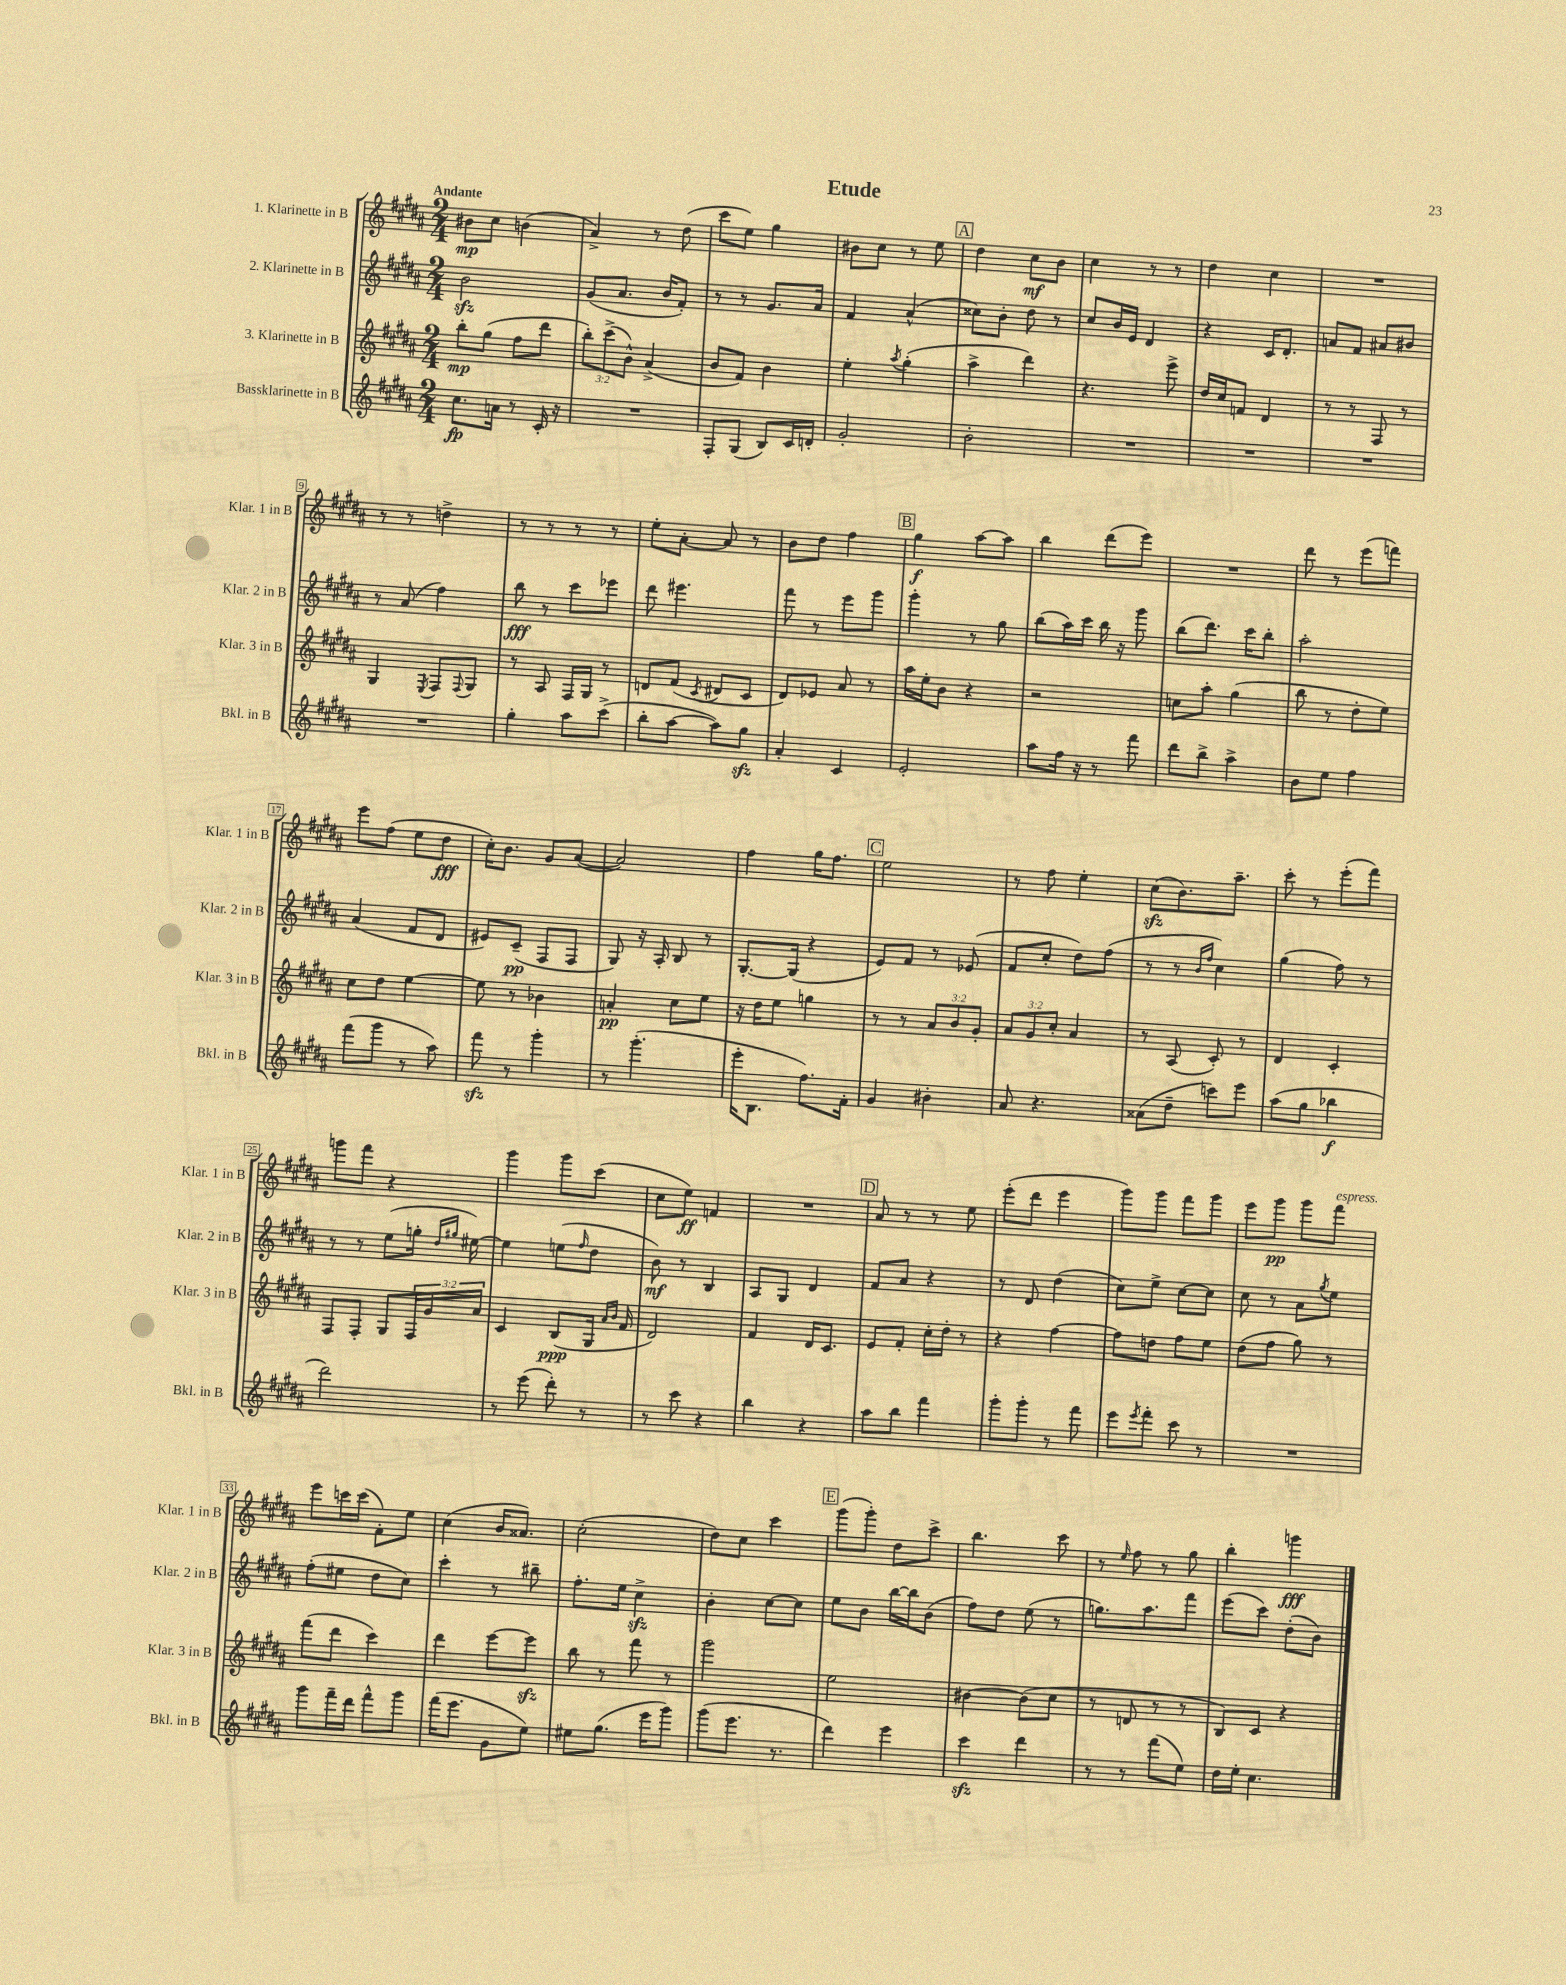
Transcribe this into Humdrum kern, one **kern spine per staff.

**kern	**kern	**kern	**kern
*staff4	*staff3	*staff2	*staff1
*clefG2	*clefG2	*clefG2	*clefG2
*k[f#c#g#d#a#]	*k[f#c#g#d#a#]	*k[f#c#g#d#a#]	*k[f#c#g#d#a#]
*M2/4	*M2/4	*M2/4	*M2/4
8.cc#	8bb'	2b	8b#
.	(8gg#	.	8cc#
16a	.	.	.
8r	8ff#	.	(4b
16c#'	8ddd#	.	.
16r	.	.	.
=	=	=	=
2r	12bb')	(8g#	4a#^)
.	(12ccc#^	.	.
.	.	8.a#	.
.	12b^^)	.	.
.	(4a#^	.	8r
.	.	16b	.
.	.	8f#')	(8dd#
=	=	=	=
8F#'	8b	8r	8ccc#
(8G#	8f#)	8r	8ee)
8B)	4b	8.g#	4gg#
16c#	.	.	.
16d'	.	16a#	.
=	=	=	=
2g#'	4ee'	4f#	8b#
.	.	.	8cc#
.	8qaa#	.	.
.	(4gg#'	(4a#^^	8r
.	.	.	8ee
=	=	=	=
2b'	4aa#^	8cc##)	4dd#
.	.	8b'	.
.	4ddd#)	8dd#	8cc#
.	.	8r	8b
=	=	=	=
2r	4.r	8cc#	4cc#
.	.	16b	.
.	.	16e	.
.	.	4d#	8r
.	8eee^	.	8r
=	=	=	=
2r	16dd#	4r	4dd#
.	16cc#	.	.
.	8f	.	.
.	4d#	16c#	4cc#
.	.	8.d#'	.
=	=	=	=
2r	8r	8a	2r
.	8r	8f#	.
.	8F#	8a#	.
.	8r	8b#	.
=	=	=	=
2r	4G#	8r	8r
.	.	(8a#	8r
.	8qE	.	.
.	8F#	4ff#)	4dd^
.	8qqF#	.	.
.	8G#	.	.
=	=	=	=
4gg#'	8r	8bb	8r
.	8A#	8r	8r
8aa#	16F#	8ccc#	8r
.	16G#	.	.
(8ccc#^	8r	8eee-	8r
=	=	=	=
8bb'	8d	8ddd#	8ee'
[8aa#	(8f#	4.eee#	[8a#'
.	8qc#	.	.
8aa#])	8d#	.	8a#]
8gg#	8c#	.	8r
=	=	=	=
4a#'	8d#)	8fff#	8b
.	8e-	8r	8dd#
4c#	8a#	8eee	4ff#
.	8r	8ggg#	.
=	=	=	=
2e'	16aa#	4ggg#'	4gg#
.	16ee'	.	.
.	8b	.	.
.	4r	8r	[8aa#
.	.	8gg#	8aa#]
=	=	=	=
8aa#	2r	(8bb	4bb
16ff#	.	16aa#)	.
16r	.	16ccc#	.
8r	.	16bb	(8ddd#
.	.	16r	.
8fff#	.	8ggg#	8eee)
=	=	=	=
8ddd#	8cc	(8bb	2r
8bb^	8aa#'	8.ddd#)	.
4aa#^	(4gg#	.	.
.	.	16ccc#	.
.	.	8bb'	.
=	=	=	=
8b	8bb	2aa#'	8ddd#
8ee	8r	.	8r
4ff#	8dd#'	.	(8eee
.	8ee)	.	8fff)
=	=	=	=
(8fff#	8cc#	(4a#	8eee
8ggg#	8dd#	.	(8ff#
8r	[4ee	8f#	8ee
8aa#)	.	8d#	8dd#
=	=	=	=
8fff#	8ee]	8e#)	16cc#')
.	.	.	8.b
8r	8r	(8c#~	.
4ggg#'	4b-	8F#	8g#
.	.	8F#	([8a#
=	=	=	=
8r	4a'	8G#)	2a#])
(4.ggg#'	.	16r	.
.	.	16A#'	.
.	8cc#	8B	.
.	8ee	8r	.
=	=	=	=
16eee'	16r	[8.G#'	4ff#
8.B	16dd#	.	.
.	8ee	.	.
.	.	(16G#]	.
8.ff#)	4gg	4r	16gg#
.	.	.	8.ff#
16f#'	.	.	.
=	=	=	=
4g#	8r	8e)	2ee
.	8r	8f#	.
4b#'	12a#	8r	.
.	12b	.	.
.	.	(8e-	.
.	12g#'	.	.
=	=	=	=
8a#	12a#	8f#	8r
.	12g#	.	.
4.r	.	8cc#'	8ff#
.	12cc#'	.	.
.	4a#	8dd#)	4ee'
.	.	(8ff#	.
=	=	=	=
(8a##	8r	8r	(8cc#
8dd#~	(8A#	8r	8.b)
.	.	16qqb	.
.	.	16qqff#	.
8ccc)	8c#')	4cc#)	.
.	.	.	8.aa#~
8eee	8r	.	.
=	=	=	=
(8aa#	4d#	(4gg#	8ccc#'
8gg#	.	.	8r
4bb-	4c#'	8ff#)	(8eee'
.	.	8r	8fff#)
=	=	=	=
2ddd#)	8F#	8r	8ggg
.	8F#'	8r	8fff#
.	8G#	(8ee	4r
.	24F#	16gg'	.
.	24g#	.	.
.	.	16qqdd#	.
.	.	16qqgg#	.
.	.	[16ee#)	.
.	24a#	.	.
=	=	=	=
8r	4c#	4ee#]	4ggg#
(8eee	.	.	.
8ddd#')	(8B	(8ee	8ggg#
.	.	16qqff#	.
8r	16G#	8dd#	(8ccc#
.	16qqa#	.	.
.	16qqb	.	.
.	16f#	.	.
=	=	=	=
8r	2d#)	8b)	8cc#
8ccc#	.	8r	8ee)
4r	.	4B	4f
=	=	=	=
4bb	4f#	8A#	2r
.	.	8G#	.
4r	16d#	4d#	.
.	8.c#	.	.
=	=	=	=
8aa#	8e	8f#	8a#
8bb	8f#'	8a#	8r
4fff#	16cc#'	4r	8r
.	16dd#'	.	.
.	8r	.	8ee
=	=	=	=
8ggg#'	4r	8r	(8eee'
8ggg#'	.	8d#	8ddd#
8r	[4ff#	(4dd#	4eee
8fff#	.	.	.
=	=	=	=
8eee	8ff#]	8cc#)	8ggg#)
8qeee	.	.	.
8fff#'	8dd	8ee^	8ggg#
8ccc#	8ff#	[8cc#	8fff#
8r	8ee	8cc#]	8ggg#
=	=	=	=
2r	(8dd#	8cc#	8eee
.	8ff#	8r	8ggg#
.	8gg#)	8a#	8ggg#
.	.	8qgg#	.
.	8r	8ee	8fff#
=	=	=	=
8ggg#	(8fff#	(8ff#'	8eee
16fff#~	8ddd#	8ee#	16ccc
16ddd#	.	.	(16ccc
8fff#^^	4ccc#)	8dd#	8f#')
8ggg#	.	8cc#)	8ee
=	=	=	=
(16fff#	4ddd#	4ccc#'	(4cc#
8.eee	.	.	.
8g#	[8eee	8r	16b
.	.	.	8.a##)
8ee)	8eee]	8bb#~	.
=	=	=	=
8ee#	8bb	8.ff#'	(2cc#'
(8.gg#	8r	.	.
.	.	16ee	.
.	8fff#	4cc#^	.
16eee	.	.	.
8ggg#)	8r	.	.
=	=	=	=
(8ggg#	2ggg#	4b'	8dd#)
8.eee	.	.	8cc#
.	.	[8cc#	4ccc#
8.r	.	.	.
.	.	8cc#]	.
=	=	=	=
4ddd#)	2ee	8ee	(8ggg#
.	.	8b	8ggg#')
4eee	.	[16bb	8dd#
.	.	16bb]	.
.	.	(8b	8ccc#^
=	=	=	=
4ccc#	[4b#	8ff#)	4.bb
.	.	8dd#	.
4ddd#	(8b#]	(8ee	.
.	8cc#	8r	8ccc#
=	=	=	=
8r	8r	8.gg)	8r
.	.	.	16qqee
8r	8d	.	8ff#
.	.	8.aa#	.
(8fff#	8r	.	8r
8ee)	8r	8fff#	8gg#
=	=	=	=
16dd#	8B)	(8eee	4bb'
16ee'	.	.	.
4.cc#	8c#	8ccc#)	.
.	4r	(8dd#'	4ggg
.	.	8b)	.
==	==	==	==
*-	*-	*-	*-
